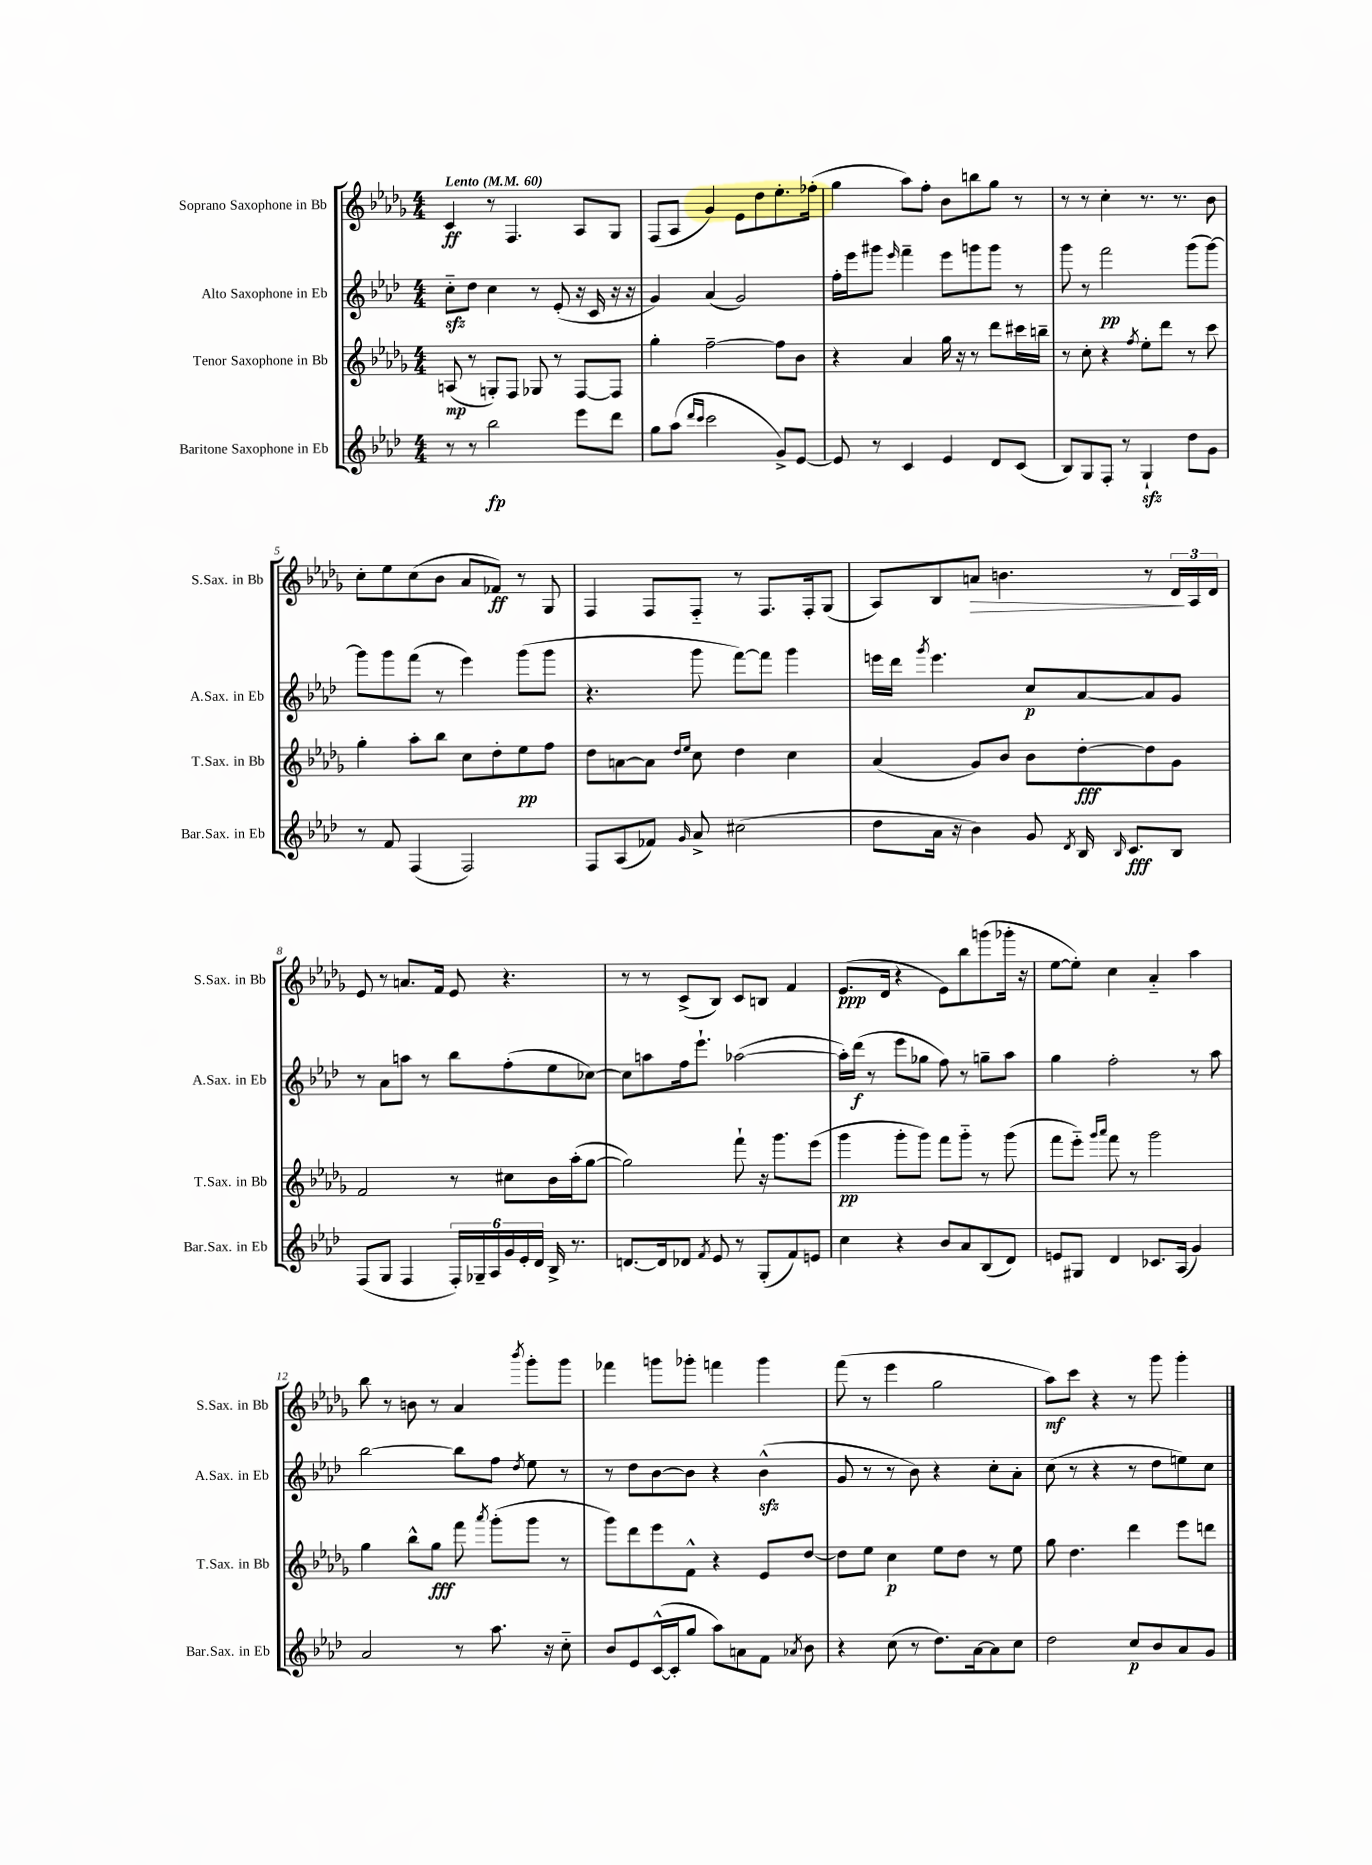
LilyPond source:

<<
\new StaffGroup <<
\new Staff = "s0" \with { instrumentName = "Soprano Saxophone in Bb" shortInstrumentName = "S.Sax. in Bb" } {
    \clef treble \key des \major \numericTimeSignature \time 4/4 \tempo "Lento" 4 = 60
    \autoBeamOff c'4\ff r8 f4. aes8[ ges8] |
    f8[( aes8] ges'4) ees'8[ des''8 ees''8.-. fes''16]-.( |
    ges''4 aes''8[) f''8]-. bes'8[ b''8 ges''8] r8 |
    r8 r8 c''4-. r8. r8. bes'8 |
    c''8[-. ees''8 c''8( bes'8] aes'8[ fes'8]\ff) r8 ges8 |
    f4 f8[ f8]-_ r8 f8.[ f16-. ges8]( |
    aes8[) bes8 a'8]\> b'4. r8 \tuplet 3/2 { des'16[\! aes16 des'16] } |
    ees'8 r8 a'8.[ f'16] ees'8 r4. |
    r8 r8 c'8[->( bes8]) c'8[ b8] f'4 |
    ees'8.[\ppp( des'16] r4 ees'8[) bes''8 g'''8( ges'''16]-. r16 |
    ees''8[~ ees''8]-.) c''4 aes'4-_ aes''4 |
    bes''8 r8 b'8 r8 aes'4 \acciaccatura { bes'''8 } ges'''8[-. ges'''8] |
    fes'''4 g'''8[ ges'''8]-. f'''4 ges'''4 |
    f'''8( r8 ees'''4 ges''2 |
    aes''8[\mf) c'''8] r4 r8 ges'''8 ges'''4-. \bar "|." |
}
\new Staff = "s1" \with { instrumentName = "Alto Saxophone in Eb" shortInstrumentName = "A.Sax. in Eb" } {
    \clef treble \key aes \major \numericTimeSignature \time 4/4
    \autoBeamOff c''8[-_\sfz des''8] c''4 r8 ees'8-.( r16 c'16 r16 r16 |
    g'4) aes'4( g'2) |
    f''16[-. ees'''16 gis'''8] \grace { ees'''16 } f'''4-- ees'''8[ g'''8 g'''8] r8 |
    g'''8 r8 f'''2\pp g'''8[( g'''8]~) |
    g'''8[ g'''8 f'''8]( r8 ees'''4) g'''8[( g'''8] |
    r4. g'''8 f'''8[~) f'''8] g'''4 |
    e'''16[ des'''16] \acciaccatura { g'''8 } e'''4. c''8[\p aes'8~ aes'8 g'8] |
    r8 aes'8[ a''8] r8 bes''8[ f''8-.( ees''8 ces''8]~) |
    ces''8[ a''8 f''16 ees'''8.]-! aes''2~( |
    aes''16[-.) des'''16]\f( r8 ees'''8[ ges''8] f''8) r8 g''8[-- aes''8] |
    g''4 f''2-. r8 aes''8 |
    bes''2~ bes''8[ f''8] \acciaccatura { des''8 } ees''8 r8 |
    r8 des''8[ bes'8~ bes'8] r4 bes'4-^\sfz( |
    g'8 r8 r8 bes'8) r4 c''8[-. aes'8]-. |
    c''8( r8 r4 r8 des''8[ e''8) c''8] \bar "|." |
}
\new Staff = "s2" \with { instrumentName = "Tenor Saxophone in Bb" shortInstrumentName = "T.Sax. in Bb" } {
    \clef treble \key des \major \numericTimeSignature \time 4/4
    \autoBeamOff a8\mp( r8 g8[-.) f8] ges8 r8 f8[~ f8] |
    ges''4-. f''2~-- f''8[ bes'8] |
    r4 aes'4 ges''16 r16 r8 des'''8[ cis'''16 b''16]-- |
    r8 c''8-. r4 \acciaccatura { f''8 } ees''8[-. des'''8] r8 c'''8 |
    ges''4-. aes''8[-. bes''8] c''8[ des''8-. ees''8\pp f''8] |
    des''8[ a'8~ a'8] \grace { des''16[ ees''16] } c''8 des''4 c''4 |
    aes'4( ges'8[) bes'8] bes'8[ des''8~-.\fff des''8 ges'8] |
    f'2 r8 cis''8[ bes'16 aes''16-.( ges''8]~ |
    ges''2) f'''8-! r16 ges'''8.[ ees'''8]( |
    ges'''4\pp ges'''8[-. ges'''8]) f'''8[ ges'''8]-_ r8 ges'''8( |
    f'''8[ ees'''8]-_) \grace { ges'''16[ aes'''16] } f'''8 r8 ges'''2 |
    ges''4 bes''8[-^ ges''8]\fff f'''8 \acciaccatura { aes'''8 } ges'''8[-.( ges'''8] r8 |
    ges'''8[) des'''8 ees'''8 f'8]-^ r4 ees'8[ des''8]~ |
    des''8[ ees''8] c''4\p ees''8[ des''8] r8 ees''8 |
    ges''8 des''4. des'''4 ees'''8[ d'''8] \bar "|." |
}
\new Staff = "s3" \with { instrumentName = "Baritone Saxophone in Eb" shortInstrumentName = "Bar.Sax. in Eb" } {
    \clef treble \key aes \major \numericTimeSignature \time 4/4
    \autoBeamOff r8 r8 bes''2\fp ees'''8[ des'''8] |
    g''8[ aes''8]( \grace { des'''16[ c'''16] } c'''2 g'8[->) ees'8]~ |
    ees'8 r8 c'4 ees'4 des'8[ c'8]( |
    bes8[) g8 f8]-. r8 g4-!\sfz des''8[ g'8] |
    r8 f'8 f4( f2) |
    f8[ aes8( fes'8]) \grace { g'16 } aes'8-> cis''2( |
    des''8[ aes'16] r16 bes'4) g'8 \acciaccatura { des'8 } bes16 \grace { bes16 } c'8.[\fff bes8] |
    f8[( g8] f4 \tuplet 6/4 { f16[-.) ges16-- aes16 g'16 ees'16-. des'16] } bes16-> r8. |
    d'8.[~ d'16 des'8] \acciaccatura { f'8 } ees'8 r8 g8[-.( f'8) e'8] |
    c''4 r4 bes'8[ aes'8 bes8( des'8]) |
    e'8[ gis8] des'4 ces'8.[ aes16]( g'4) |
    aes'2 r8 aes''8. r16 c''8-_ |
    bes'8[ ees'8 c'16~-^( c'16-. g''8] aes''8[) a'8 f'8] \acciaccatura { aes'8 } bes'8 |
    r4 c''8( r8 des''8.[) aes'16~ aes'8 c''8] |
    des''2 c''8[\p bes'8 aes'8 g'8] \bar "|." |
}
>>
>>
